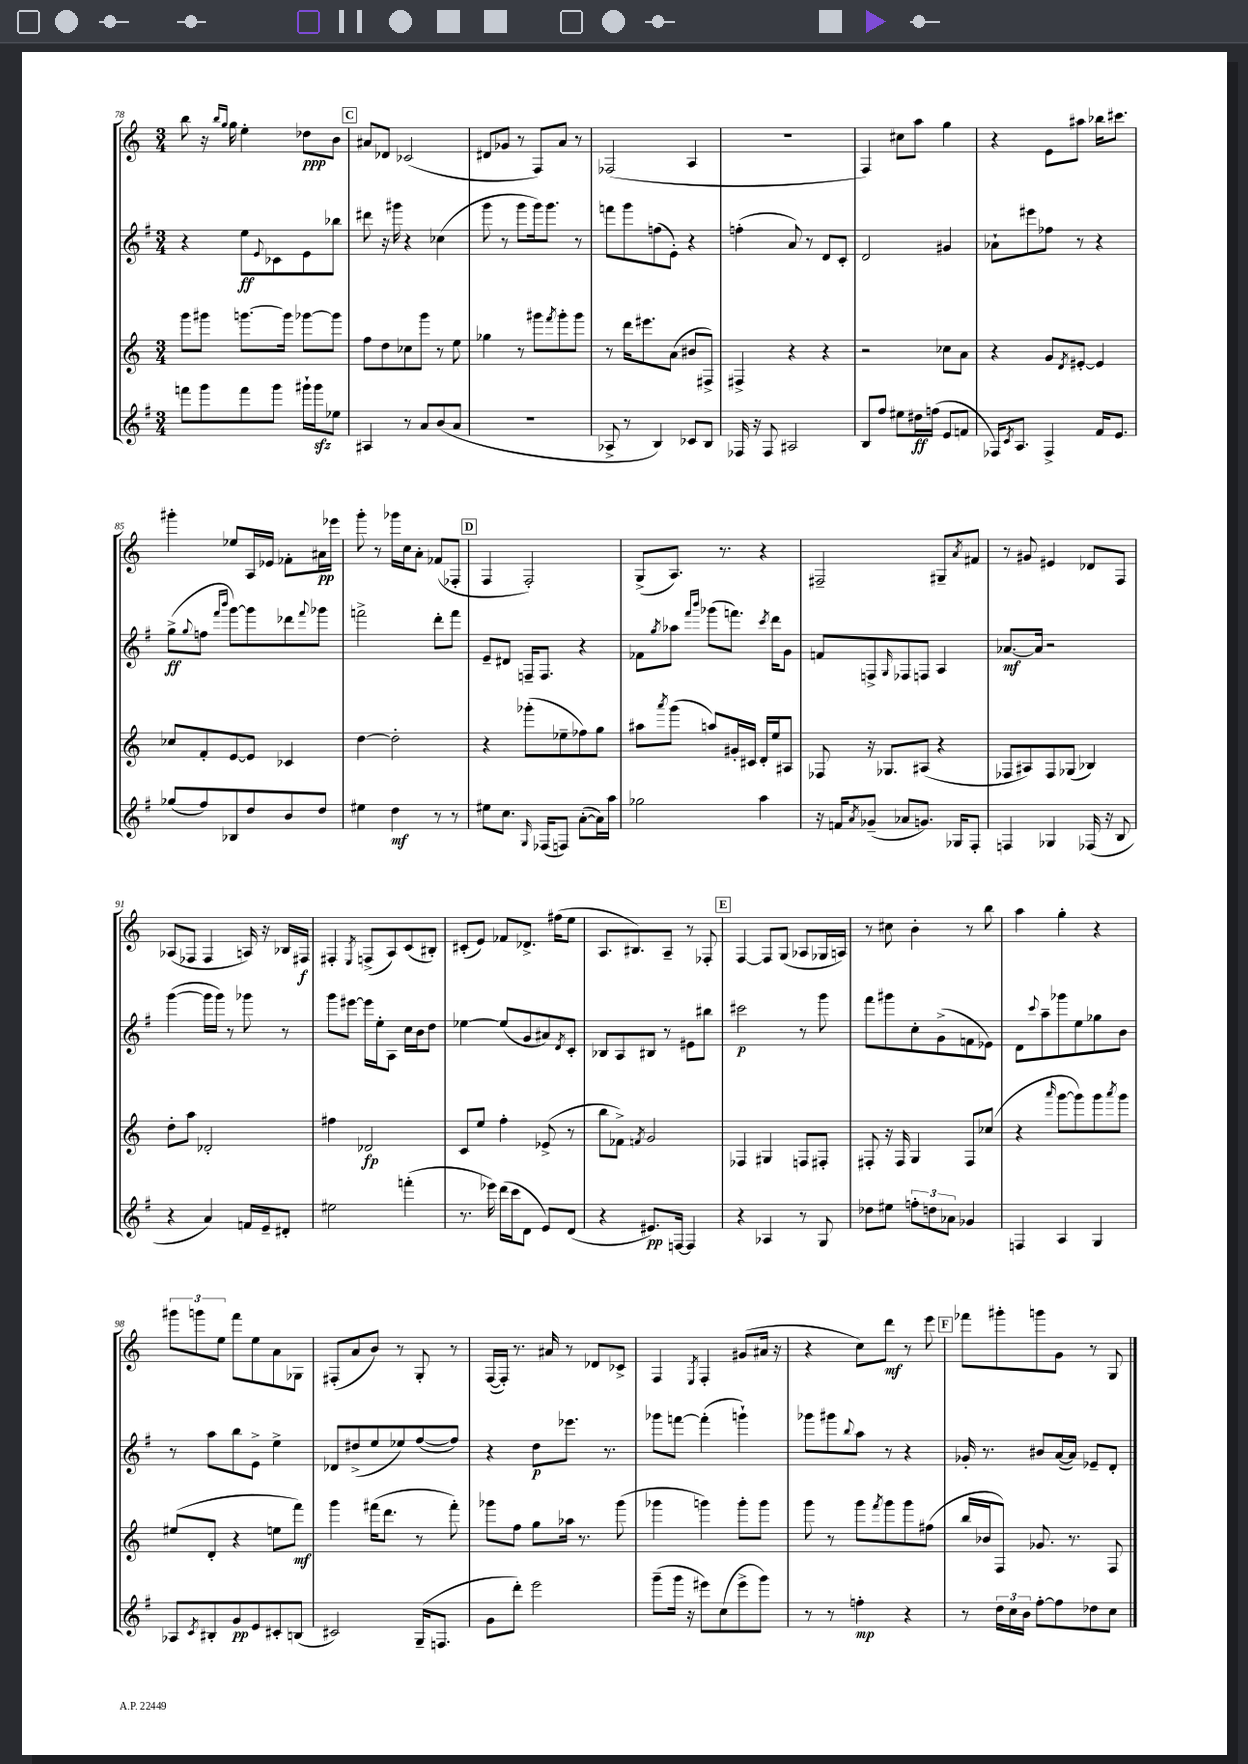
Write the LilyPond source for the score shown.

<<
\new StaffGroup <<
\new Staff = "s0" {
    \clef treble \key c \major \numericTimeSignature \time 3/4
    b''8 r16 \grace { b''16 g''16 } g''16 e''4-. des''8\ppp b'8 |
    \mark \markup { \box "C" } ais'8 des'8 ces'2( |
    dis'8 ges'8 r8 f8) a'8 r8 |
    fes2( a4 |
    R2. |
    f4) cis''8 a''8 g''4 |
    r4 e'8 ais''8 bes''16 cis'''8. |
    gis'''4-. ees''8 a16 ees'16 fes'8-. ais'16\pp ees'''16 |
    g'''8-. r8 ges'''16 c''16 a'8-. fes'8( fes8-. |
    \mark \markup { \box "D" } f4 f2-.) |
    g8->( a8.) r8. r4 |
    fis2-- gis8-- \acciaccatura { a'8 } fis'8 |
    r8 gis'8 eis'4 des'8 f8 |
    aes8( fes8 fes4 a16) r16 bes16 fis16\f |
    fis4-. \acciaccatura { e8 } f8->( a8) c'8( bis8-.) |
    cis'8-.( e'8) fes'8 des'8.-> fis''16( e''8 |
    a8. bis8.) a8-- r8 fes8-. |
    \mark \markup { \box "E" } f4~ f8 g8( aes8 ges16 a16) |
    r8 cis''8 b'4-. r8 b''8 |
    a''4 g''4-. r4 |
    \tuplet 3/2 { gis'''8 g'''8 e''8 } f'''8 e''8 a'8 ges8 |
    fis8-.( a'8 b'8) r8 g8-. r8 |
    f16~( f16-.) r8. ais'16 r8 des'8 ces'8-> |
    f4 \acciaccatura { e8 } f4-. gis'8( ais'16 r16 |
    r4 c''8) d'''8\mf r8 e'''8 |
    \mark \markup { \box "F" } fes'''8 gis'''8-. g'''8 g'8 r8 g8 \bar "|." |
}
\new Staff = "s1" {
    \clef treble \key g \major \numericTimeSignature \time 3/4
    r4 e''8\ff \appoggiatura { e'8 } ces'8 e'8 bes''8 |
    \mark \markup { \box "C" } dis'''8 r16 gis'''16 r4 ces''4( |
    g'''8 r8 g'''8 g'''16) g'''8. r8 |
    f'''8 g'''8 f''8( e'8-.) r4 |
    f''4-.( a'8) r8 d'8 c'8-. |
    d'2 gis'4 |
    aes'8-! eis'''8 fes''8 r8 r4 |
    g''8->\ff( \appoggiatura { g''8 } f''8 \grace { fis'''16 b'''16 } g'''8~) g'''8 des'''8 \appoggiatura { fis'''8 } ges'''8 |
    f'''2-> d'''8-. f'''8 |
    \mark \markup { \box "D" } e'8-- dis'8 f16-- f8. r4 |
    fes'8 \acciaccatura { g''8 } aes''8 \grace { fis'''16 b'''16 } ges'''8( f'''8.) \acciaccatura { c'''8 } d'''16 g'8 |
    f'8 f8-> \grace { g16 } fes8 f8 a4 |
    aes'8.~\mf aes'16 r2 |
    g'''4~( g'''16 g'''16) r8 ges'''8 r8 |
    g'''8 eis'''8~ eis'''16 e''16-. a8 c''16 b'16 d''8 |
    ees''4~ ees''8( g'8 ais'8) \acciaccatura { d'8 } c'8-. |
    bes8 a8 bis8 r8 eis'8 bis''8 |
    \mark \markup { \box "E" } cis'''2\p r8 g'''8 |
    fis'''8 gis'''8 c''8-. g'8->( f'8 ees'8) |
    d'8 \appoggiatura { c'''8 } a''8-- ges'''8 e''8 ges''8 b'8 |
    r8 a''8 b''8 e'8-> e''4-> |
    des'8 dis''8->( e''8 ees''8) fis''8~( fis''8) |
    r4 d''8\p ees'''8. r8. |
    ges'''8 f'''8~ f'''4-.( g'''4-!) |
    ges'''8 gis'''8 \appoggiatura { b''8 } a''8 r8 r4 |
    \mark \markup { \box "F" } ges'16-. r8. bis'8 a'16~( a'16) ees'8-- d'8-. \bar "|." |
}
\new Staff = "s2" {
    \clef treble \key c \major \numericTimeSignature \time 3/4
    g'''8 gis'''8 g'''8.~ g'''16 ges'''8~ ges'''8 |
    \mark \markup { \box "C" } f''8 d''8 ces''8 g'''8 r8 e''8 |
    ges''4 r8 gis'''8 \acciaccatura { f'''8 } gis'''8-. gis'''8 |
    r8 d'''16 eis'''8. a'8( bis'8 fis8->) |
    fis4-> r4 r4 |
    r2 ces''8 a'8 |
    r4 g'8 \acciaccatura { d'8 } eis'8~-. eis'4 |
    ces''8 f'8-. e'8~ e'8 ces'4 |
    d''4~ d''2-. |
    \mark \markup { \box "D" } r4 ges'''8-.( ees''8-- fes''8) g''8 |
    ais''8 \acciaccatura { a'''8 } g'''8( a''8) gis'16-. cis'16 d'16-. e''16 ais8 |
    fes8 r16 ges8. ais8( r4 |
    fes8 ais8) fes8 ges8( bes4) |
    d''8-. a''8 des'2-. |
    fis''4 des'2\fp |
    c'8 e''8 f''4-. ees'8->( r8 |
    b''8 fes'8->) \acciaccatura { f'8 } g'2 |
    \mark \markup { \box "E" } fes4 gis4 f8 fis8-. |
    fis8-. r16 fis16 g4 fis8 ces''8( |
    r4 \grace { a'''16 } g'''8~ g'''8) g'''8 \acciaccatura { a'''8 } g'''8 |
    eis''8( d'8-. r4 e''8 f'''8\mf) |
    g'''4 fis'''16( d'''8. r8 fis'''8-.) |
    ges'''8 f''8 g''8 aes''16 r8. ges'''8( |
    ges'''4 g'''4) g'''8-. g'''8 |
    g'''8 r8 g'''8 \acciaccatura { f'''8 } g'''8 g'''8 fis''8( |
    \mark \markup { \box "F" } b''16 bes'16 f8) ges'8. r8. f8 \bar "|." |
}
\new Staff = "s3" {
    \clef treble \key g \major \numericTimeSignature \time 3/4
    f'''8 g'''8 f'''8 g'''8 gis'''16-! gis'''16\sfz ees''8 |
    \mark \markup { \box "C" } ais4 r8 a'8 b'8( a'8 |
    R2. |
    aes8-> r8 b4) ces'8 b8 |
    fes16 r16 fes8 ais2 |
    b8 fis''8 eis''8 dis''16\ff f''16( e'8 f'8 |
    fes16) \acciaccatura { c'8 } a8. fes4-> fis'16 e'8. |
    ges''8( fis''8) bes8 d''8 b'8 d''8 |
    eis''4 d''4\mf r8 r8 |
    \mark \markup { \box "D" } eis''8 c''8. \grace { g16 } fes16( f8) a'8~-.( a'16) a''16 |
    ges''2 a''4 |
    r16 f'16 \acciaccatura { a'8 } ges'8--( aes'8 g'8.) ges16 fis8-. |
    f4 ges4 fes16( r16 b8 |
    r4 a'4) f'16 e'16-- dis'8-. |
    eis''2 f'''4-.( |
    r8. ees'''16) d'''16( c'''16 d'8 e'8) d'8( |
    r4 eis'8.\pp) f16~ f4 |
    \mark \markup { \box "E" } r4 aes4 r8 g8 |
    des''8 eis''8 \tuplet 3/2 { f''8-. d''8 aes'8 } ges'4 |
    f4 a4 g4 |
    aes8 \acciaccatura { c'8 } bis8-. g'8\pp e'8 cis'8-. b8( |
    cis'2) g16--( f8. |
    g'8 d'''8-.) e'''2 |
    g'''8--( g'''16 r16 eis'''8) c''8( eis'''8-> g'''8) |
    r8 r8 f''4-.\mp r4 |
    \mark \markup { \box "F" } r8 \tuplet 3/2 { d''16 c''16 b'16 } fis''8~-. fis''8 des''8 c''8 \bar "|." |
}
>>
>>
\layout { \context { \Score currentBarNumber = #78 } }
